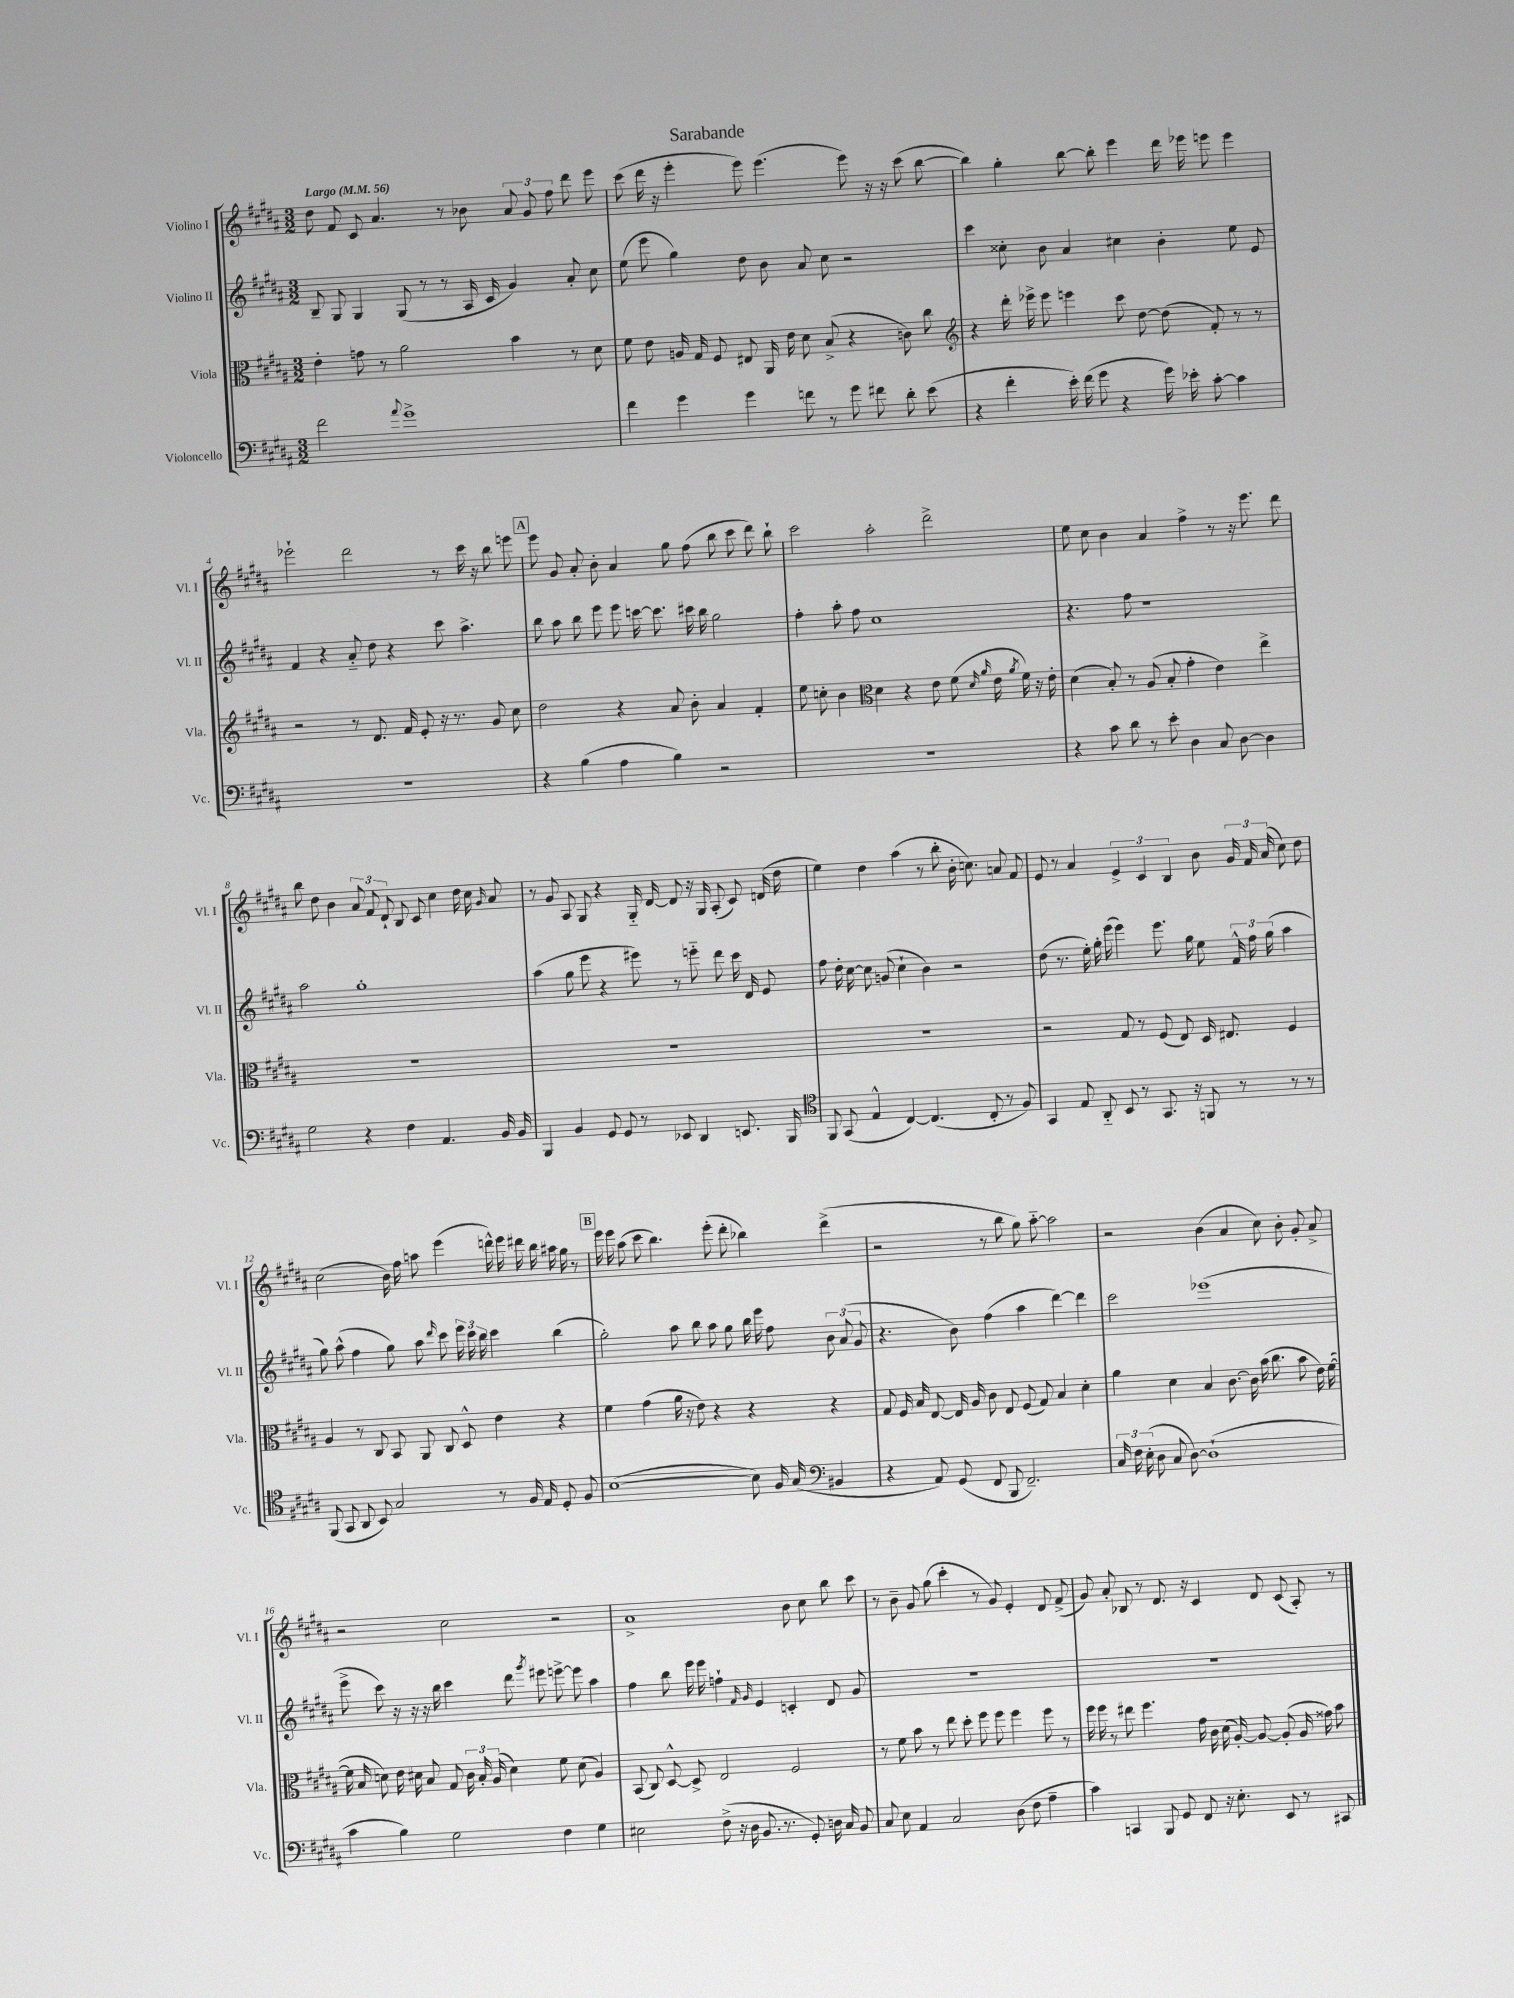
\header { title = "Sarabande" }
<<
\new StaffGroup <<
\new Staff = "s0" \with { instrumentName = "Violino I" shortInstrumentName = "Vl. I" } {
    \clef treble \key b \major \numericTimeSignature \time 3/2 \tempo "Largo" 4 = 56
    \autoBeamOff dis''8 fis'8 cis'8 ais'4. r8 bes'8 \tuplet 3/2 { ais'8 gis'8 fis''8 } dis'''8 e'''8 |
    cis'''8( dis'''16 r16 e'''4-. e'''8) e'''4.( e'''8) r16 r16 cis'''8( b''8~ |
    b''4) gis''4-. b''8~ b''8-. e'''4 dis'''16 ees'''16 e'''8 e'''4 |
    ees'''2-! dis'''2 r8 cis'''16 r16 b''8 e'''8 |
    \mark \markup { \box "A" } e'''8 gis'8 ais'8-. b'8-. ais'4 gis''8 fis''8( b''8 cis'''8 dis'''8) b''8-! |
    cis'''2 ais''2-. dis'''2-> |
    e''8 cis''8 b'4 ais'4 fis''4-> r8 r16 e'''8. dis'''8 |
    b''8 dis''8 b'4 \tuplet 3/2 { ais'8 fis'8 dis'8-! } b8 cis'8 cis''4 dis''16 cis''16 \grace { gis'16 } ais'8 |
    r8 gis'8 ais8 gis8 r4 gis16-_ dis'16~ dis'8 r16 gis16 ais8-.( cis'8) d'16( dis''16 |
    e''4) dis''4 ais''4( r8 b''8-. b'16-. c''8.) a'8 fis'8 |
    e'8 r8 ais'4 \tuplet 3/2 { e'4-> cis'4 b4 } b'8 \tuplet 3/2 { gis'16 fis'16 ais'16( } cis''8) dis''8 |
    cis''2( b'16) fis''16 a''8 e'''4( d'''16-^) e'''16 dis'''16 b''16 ais''16 gis''16 r8 |
    \mark \markup { \box "B" } e'''16 e'''16 ais''8( cis'''8 b''4.) e'''8-.( dis'''8-. bes''4) dis'''4->( |
    r2 r8 b''8 gis''8) ais''8~-_ ais''2 |
    r2 b'4( ais'4 cis''8) b'8-. gis'8-. ais'8-> |
    r2 cis''2 r2 |
    ais'1-> b'8 cis''8 b''8 cis'''8 |
    r8 b'8-- gis'8 gis''8( cis'''4-. r8 gis'8) e'4-. dis'8 fis'8->( |
    gis'8) ais'8-. bes8 r8 dis'8. r16 cis'4 dis'8 cis'8( ais8-.) r8 \bar "|." |
}
\new Staff = "s1" \with { instrumentName = "Violino II" shortInstrumentName = "Vl. II" } {
    \clef treble \key b \major \numericTimeSignature \time 3/2
    \autoBeamOff b8-- gis8 gis4 gis8( r8 r8 ais16 cis'16 gis'4) ais'8-. cis''8 |
    e''8( e'''8 gis''4) dis''8 b'8 ais'8 cis''8 r2 |
    cis'''4 cisis''8-. b'8 ais'4 cis''4 b'4-. e''8 e'8 |
    fis'4 r4 ais'8-_ dis''8 r4 cis'''8 ais''4.-> |
    \mark \markup { \box "A" } b''8 ais''8 b''8 e'''8 e'''8 c'''16~ c'''8. cis'''16 b''16 gis''2 |
    fis''4-. ais''8-. fis''8 cis''1 |
    r4. fis''8 r1 |
    ais''2 gis''1-. |
    ais''4( gis''8 e'''8 r4 eis'''8) r8 e'''8-_ dis'''8 cis'''16 dis'16 e'8 |
    fis''8 dis''16-. cis''16~ cis''8 g'8( cis''4-! b'4) r2 |
    dis''8( r8. e''16-.) gis''16-. e'''16( e'''4) e'''8. gis''16 e''8 \tuplet 3/2 { fis'16-^ fis''16 gis''16( } ais''4 |
    gis''8) ais''8-^( fis''4 gis''8) ais''8 \grace { dis'''16 } cis'''8 \tuplet 3/2 { e'''16 cis'''16 b''16 } cis'''4 b''4( |
    \mark \markup { \box "B" } gis''2-.) ais''8 b''8 ais''8 gis''8 b''16 e'''16 fis''8 \tuplet 3/2 { b'8 ais'8( gis'8 } |
    r4. b'8) fis''4( ais''4 dis'''4~) dis'''4 |
    cis'''2 ees'''1( |
    e'''8-> cis'''8) r16 r16 r16 b''16 cis'''4 dis'''8 \acciaccatura { gis'''8 } eis'''8 e'''8~-> e'''8 ais''4 |
    fis''4 b''8 e'''16 e'''16 f''4-! \grace { fis'16 gis'16 } e'4 c'4-. dis'8 gis'8 |
    R1. |
    R1. \bar "|." |
}
\new Staff = "s2" \with { instrumentName = "Viola" shortInstrumentName = "Vla." } {
    \clef alto \key b \major \numericTimeSignature \time 3/2
    \autoBeamOff e'4-. g'8 r8 ais'2 b'4 r8 dis'8 |
    fis'8 e'8 a16 gis16 fis8 eis8 ais,16 e'16 dis'8 b8->( r4 c'8) cis''8 |
    \clef treble r4 dis'''16-. ees'''16-> ees'''8 e'''4 cis'''8 dis''8~ dis''8( fis'8-.) r8 r8 |
    r2 r8 dis'8. fis'16 e'8-. r16 r8. gis'8 cis''8 |
    \mark \markup { \box "A" } dis''2 r4 ais'8 b'8-. ais'4 fis'4-. |
    e''8 c''8-. b'4 \clef alto dis'4 r4 e'8 fis'8( \grace { dis'16 ais'16 } e'16 \acciaccatura { ais'8 } fis'16) r16 e'16-. |
    dis'4( b8-.) r8 ais8( b8-. gis'4-. e'4) e''4-> |
    R1. |
    R1. |
    R1. |
    r2 gis8 r8 fis8( e8) dis16 eis8. fis4 |
    ais4 r8 cis8 b,8 ais,8 cis8 dis8-^ e'4 r4 |
    \mark \markup { \box "B" } fis'4 gis'4( ais'16 r16 e'8) r4 r4 r4 |
    gis8 fis16 b16 e8~ e16 ais16 cis'8 e8 fis8( gis8) b4 dis'4-. |
    ais'4 dis'4 b4 cis'8.~ cis'16 b'16( cis''8. b'8 e'16) fis'16~( |
    fis'16 b16 d'8) e'16 dis'16 b8 gis8 \tuplet 3/2 { cis'16 b16-. ais16( } dis'4) fis'8 dis'8( ais4) |
    b,8( cis8) dis8~-^ dis8-> e2 fis2 |
    r8 fis'8 b'8 r8 e''8 dis''8-. fis''8 fis''8 fis''4 fis''8 r8 |
    fis''16 fis''16 r8 eis''8 fis''4. gis'16 cis'16 dis'16( ais16~-.) ais8~ ais8-.( ais16 gisis'16) b'8 \bar "|." |
}
\new Staff = "s3" \with { instrumentName = "Violoncello" shortInstrumentName = "Vc." } {
    \clef bass \key b \major \numericTimeSignature \time 3/2
    \autoBeamOff fis'2 \appoggiatura { ais'8 } gis'1-> |
    fis'4 gis'4 gis'4 f'8 r8 gis'8 fis'8 dis'8-. e'8( |
    r4 fis'4-. e'16-.) fis'16( gis'8 r4 gis'16) ees'16-. cis'8~-. cis'4 |
    R1. |
    \mark \markup { \box "A" } r4 b4( ais4 b4) r2 |
    R1. |
    r4 cis'8 dis'8 r8 e'8-. dis4 cis8 dis8~ dis4 |
    gis2 r4 fis4 ais,4. b,16 b,16 |
    b,,4 b,4 gis,8 gis,8 r8 ees,8 dis,4 e,8. b,,16 |
    \clef tenor fis,8 gis,8( e4-^ cis4~) cis4.( cis8-. r8 fis8) |
    gis,4 e8 ais,8-_ b,8 r8 gis,8. r16 f,8 r8 r8 r8 |
    fis,8( gis,8 ais,8 b,8) gis2 r8 fis16 e16 dis8-. fis8 |
    \mark \markup { \box "B" } b1~( b8) fis16 gis16( \clef bass bis,4 |
    r4 ais,8) gis,8( fis,8 b,,8 fis,2.--) |
    \tuplet 3/2 { cis16 fis16 e16-.( } dis8 cis8 dis8~) dis1-!( |
    cis'4 b4) gis2 fis4 gis4 |
    eis2 fis8->( r16 dis16 b,8. r8. gis,8-.) d16 cis16 b,8 |
    cis8 e8 ais,4 cis2 dis8( fis8 ais4-- |
    cis'4) c,4 b,,8 gis,8 fis,8 r16 e8.-. e,8 r8 cis,8 \bar "|." |
}
>>
>>
